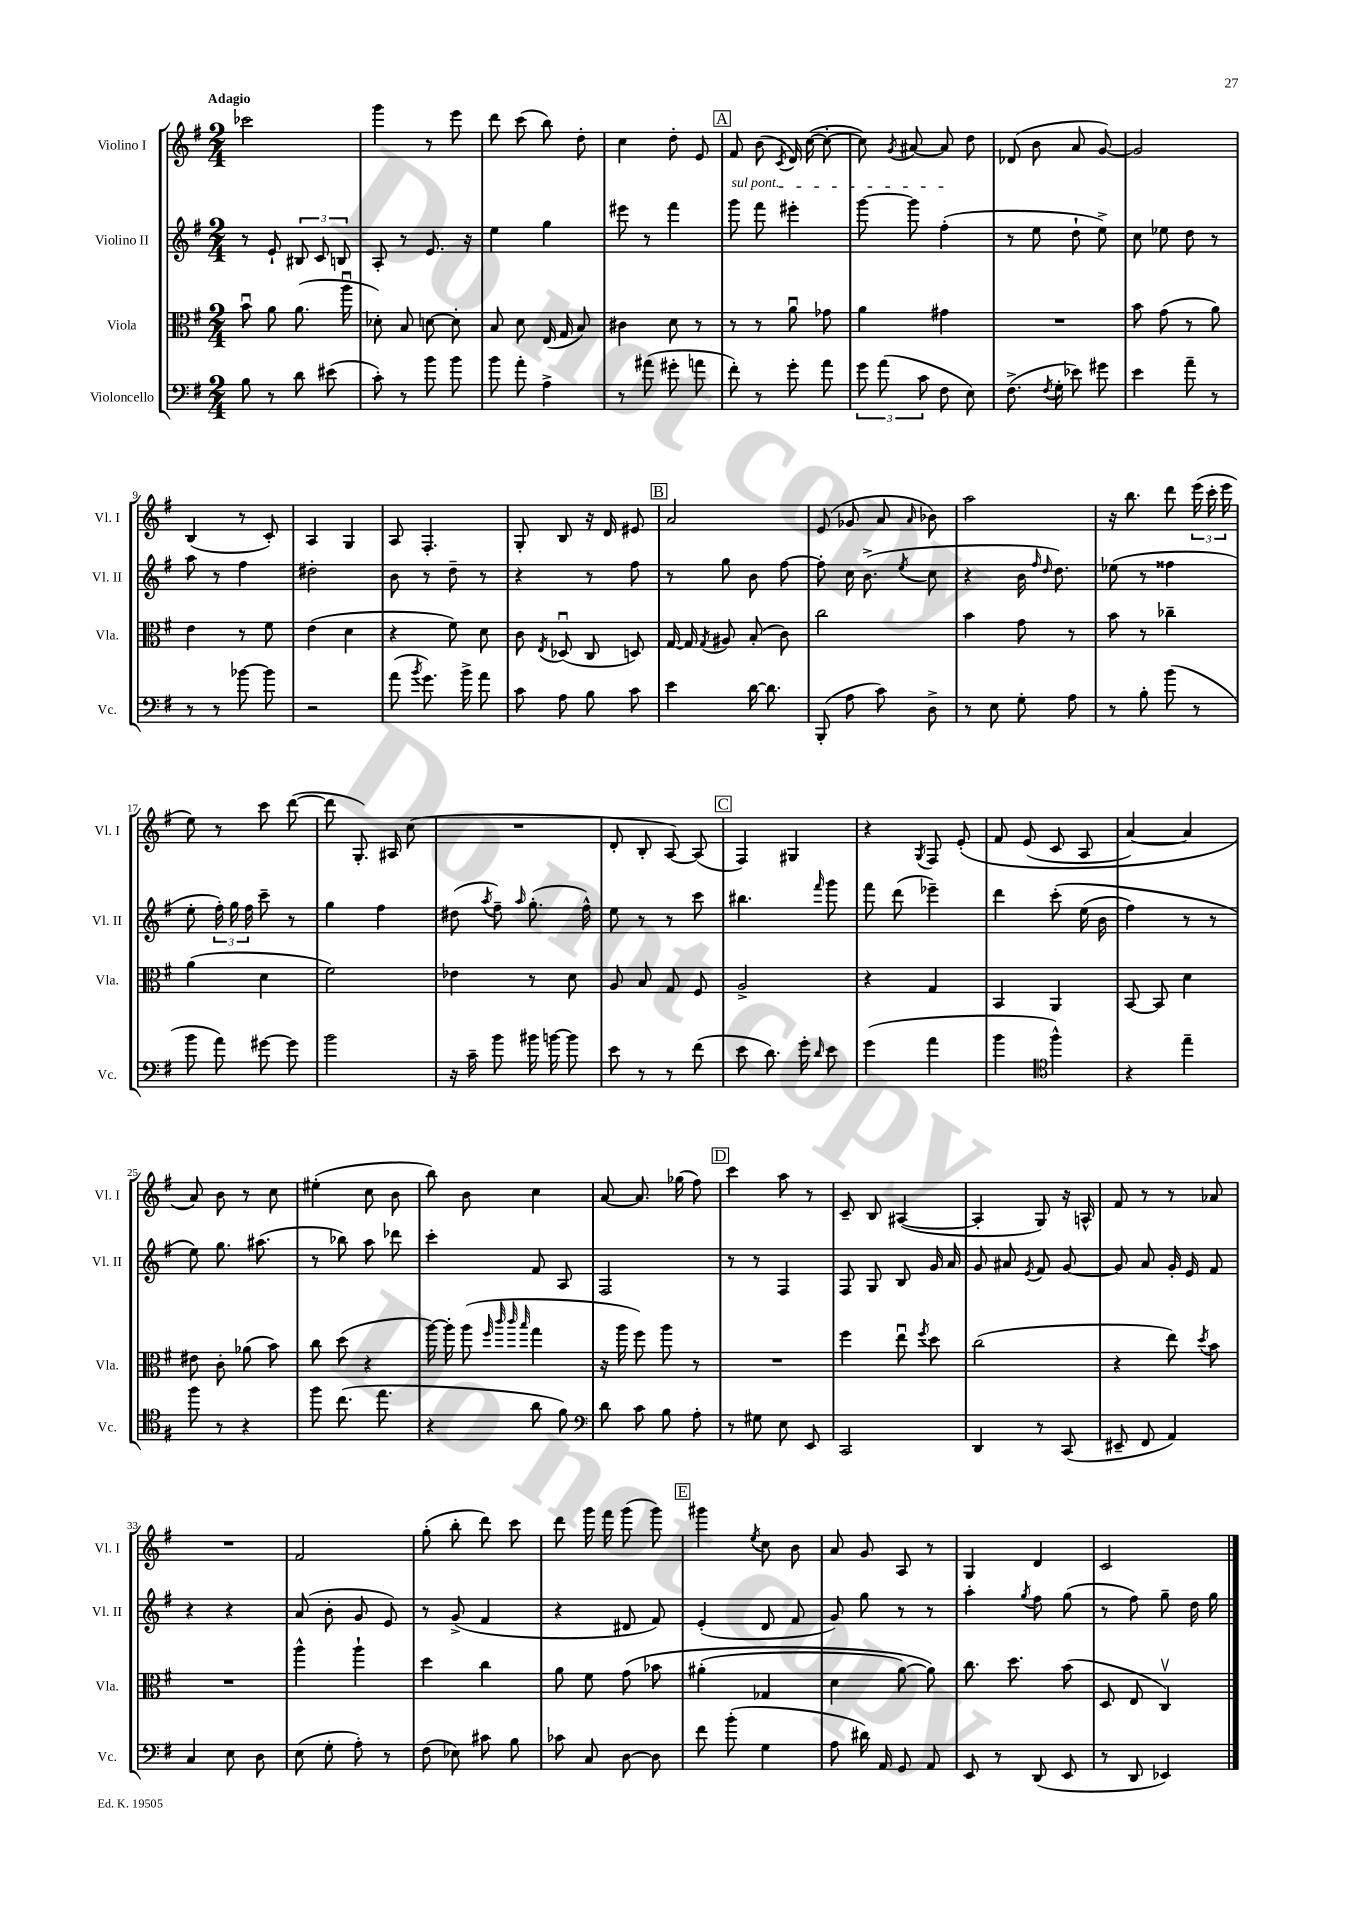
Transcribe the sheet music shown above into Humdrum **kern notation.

**kern	**kern	**kern	**kern
*part4	*part3	*part2	*part1
*staff4	*staff3	*staff2	*staff1
*I"Violoncello	*I"Viola	*I"Violino II	*I"Violino I
*I'Vc.	*I'Vla.	*I'Vl. II	*I'Vl. I
*clefF4	*clefC3	*clefG2	*clefG2
*k[f#]	*k[f#]	*k[f#]	*k[f#]
*M2/4	*M2/4	*M2/4	*M2/4
=1	=1	=1	=1
!	!	!	!LO:TX:a:B:t=Adagio
8B\	8bu\	8r	2ccc-X\
8r	8a\	8e`/	.
8d\	(8.a\	12B#X/	.
.	.	12c/	.
(8e#X\	.	.	.
.	.	12Bn/	.
.	16aau\	.	.
=2	=2	=2	=2
8c'\)	8d-X'\)	8A'/	4ggg\
8r	8B/	8r	.
8b\	[8dn\	8.e/	8r
8b\	8d'\]	.	8eee\
.	.	16r	.
=3	=3	=3	=3
8b\	8B/	4ee\	8ddd\
8a'\	8d\	.	(8ccc\
4A^\	(16E/	4gg\	8bb\)
.	16G/	.	.
.	8B/)	.	8dd'\
=4	=4	=4	=4
8r	4c#X\	8eee#X\	4cc\
(8a#X\	.	8r	.
8g#X'\	8d\	4fff#\	8dd'\
8an\	8r	.	8e/
!!LO:REH:place=s1:t=A
=5	=5	=5	=5
!	!	!LO:TX:a:i:t=sul pont.	!
8f#'\)	8r	8ggg\	8f#/
8r	8r	8fff#\	(8b\
.	.	.	8qc/
8g'\	8au\	4eee#X'\	16d/)
.	.	.	([16cc\
8a\	8g-X\	.	8cc'\_
=6	=6	=6	=6
12g\	4a\	[8ggg\	8cc\])
(12a\	.	.	.
.	.	.	8qg/
.	.	8ggg\]	[8a#X/
12c\	.	.	.
8F#\	4g#X\	(4ff#'\	8a#/]
8E\)	.	.	8dd\
=7	=7	=7	=7
(8.F#^\	2r	8r	(8d-X/
.	.	8ee\	8b\
8qF#/	.	.	.
16G'\	.	.	.
8e-X\)	.	8dd`\	8a/
8g#X\	.	8ee^\)	[8g/)
=8	=8	=8	=8
4e\	8b\	8cc\	2g/]
.	(8g\	8ee-X\	.
8a~\	8r	8dd\	.
8r	8a\)	8r	.
!!LO:LB:g=z
=9	=9	=9	=9
8r	4e\	8aa\	(4B/
8r	.	8r	.
[8b-X\	8r	4ff#\	8r
8b-\]	8f#\	.	8c'/)
=10	=10	=10	=10
2r	(4e\	2dd#X'\	4A/
.	4d\	.	4G/
=11	=11	=11	=11
(8a\	4r	8b\	8A/
8qb/	.	.	.
8.g\)	.	8r	4.F#'/
.	8f#\)	8dd~\	.
16b^\	.	.	.
8a\	8d\	8r	.
=12	=12	=12	=12
8c\	8c\	4r	8G'/
.	8qE/	.	.
8A\	(8D-Xu/	.	8B/
8B\	8C/	8r	16r
.	.	.	16d/
8c\	8Dn/)	8ff#\	8e#X/
!!LO:REH:place=s1:t=B
=13	=13	=13	=13
4e\	[16G/	8r	2a/
.	16G/]	.	.
.	8qG/	.	.
.	8A#X/	8gg\	.
[16d\	(8B'/	8b\	.
8.d\]	.	.	.
.	8c\)	[8ff#\	.
=14	=14	=14	=14
(8BBB'/	2cc\	8ff#'\]	(8e/
8A\	.	16cc\	8g-X/
.	.	(8.b^\	.
8c\)	.	.	8a/
.	.	8qee/	16qqa/
8D^\	.	8cc\	8b-X\)
=15	=15	=15	=15
8r	4b\	4r	2aa\
8E\	.	.	.
8G'\	8g\	16b\	.
.	.	16qqff#/	.
.	.	16qqdd/	.
.	.	8.dd\)	.
8A\	8r	.	.
=16	=16	=16	=16
8r	8b\	(8ee-X\	16r
.	.	.	8.bb\
8B'\	8r	8r	.
(8b\	4cc-X~\	4ff##X\	8ddd\
8r	.	.	(24eee\
.	.	.	24ccc'\
.	.	.	24eee\
!!LO:LB:g=z
=17	=17	=17	=17
8b\	(4a\	8ee'\	8ee\)
8a\)	.	24ff#'\)	8r
.	.	24gg\	.
.	.	24ff#\	.
[8g#X\	4d\	8ccc~\	8ccc\
8g#\]	.	8r	([8ddd\
=18	=18	=18	=18
2b\	2f#\)	4gg\	8ddd\]
.	.	.	8.G'/)
.	.	4ff#\	.
.	.	.	16A#X/
.	.	.	(8cc\
=19	=19	=19	=19
16r	4e-X\	(8dd#X\	2r
16c~\	.	.	.
.	.	8qaa/	.
8b\	.	8ff#~\)	.
.	.	16qqaa/	.
16b#X\	8r	(8.gg'\	.
[16bn\	.	.	.
8b\]	8d\	.	.
.	.	16ff#^^\)	.
=20	=20	=20	=20
8e\	8A/	8ee\	8d'/
8r	8B/	8r	8B'/
8r	8G/	8r	[8A/)
(8f#\	8F#/	8ccc\	(8A/]
!!LO:REH:place=s1:t=C
=21	=21	=21	=21
8e\	2A^/	4.bb#X\	4F#/)
8.d\)	.	.	.
.	.	.	4G#X/
16g'\	.	.	.
16qqd/	.	16qqfff#/	.
8e\	.	8ggg\	.
=22	=22	=22	=22
(4g\	4r	8fff#\	4r
.	.	(8ddd\	.
.	.	.	8qG/
4a\	4G/	4eee-X~\)	8F#/
.	.	.	(8e'/
=23	=23	=23	=23
4b\	4BB/	4ddd\	8f#/
.	.	.	(8e/
*clefC4	*	*	*
4ff#^^\)	4AA/	(8ccc'\	8c/
.	.	(16ee\	8A/
.	.	16b\	.
=24	=24	=24	=24
4r	[8BB/	4ff#\)	[4a/)
.	8BB/]	.	.
4ee~\	4d\	8r	4a/]
.	.	8r	.
!!LO:LB:g=z
=25	=25	=25	=25
8ff#\	8e#X\	8ee\)	8a/)
8r	8c'\	8.gg\	8b\
4r	(8a-X\	.	8r
.	.	(8.aa#X\	.
.	8b\)	.	8cc\
=26	=26	=26	=26
8ff#\	8cc\	8r	(4ee#X'\
(8.cc\	(8dd\	8bb-X\)	.
.	4r	8aa\	8cc\
8.ee\	.	.	.
.	.	8ddd-X\	8b\
=27	=27	=27	=27
4r	[16aa\)	4ccc'\	8bb\)
.	16aa'\]	.	.
.	(8aa\	.	8b\
.	32qqff#/	.	.
.	32qqccc/	.	.
.	32qqccc/	.	.
.	32qqbb/	.	.
8a\	4gg\	8f#/	4cc\
8f#\)	.	8A/	.
=28	=28	=28	=28
*clefF4	*	*	*
8d\	16r	2F#/	[8a/
.	16aa\	.	.
8c\	8ff#\)	.	8.a/]
8B\	8aa\	.	.
.	.	.	(16gg-X\
8A'\	8r	.	8ff#\)
!!LO:REH:place=s1:t=D
=29	=29	=29	=29
8r	2r	8r	4ccc\
8G#X\	.	8r	.
8E\	.	4F#/	8aa\
8EE/	.	.	8r
=30	=30	=30	=30
2CC/	4ff#\	8F#/	8c~/
.	.	8G/	8B/
.	8eeu\	8B/	([4A#X/
.	8qff#/	.	.
.	8dd\	16g/	.
.	.	16a/	.
=31	=31	=31	=31
4DD/	(2cc\	8g/	4A#'/]
.	.	8a#X/	.
.	.	8qe/	.
8r	.	8f#/	8G/)
(8CC/	.	[8g/	16r
.	.	.	16An^^/
=32	=32	=32	=32
8EE#X~/	4r	8g/]	8f#/
8FF#/	.	8a/	8r
4AA/)	8ee\)	16g'/	8r
.	.	16e/	.
.	8qdd/	.	.
.	8b\	8f#/	8a-X/
!!LO:LB:g=z
=33	=33	=33	=33
4C/	2r	4r	2r
8E\	.	4r	.
8D\	.	.	.
=34	=34	=34	=34
(8E\	4aa^^\	(8a/	2f#/
8G'\	.	8b'\	.
8A'\)	4aa`\	8g/	.
8r	.	8e/)	.
=35	=35	=35	=35
(8F#\	4dd\	8r	(8gg'\
8E-X\)	.	(8g^/	8bb'\
8c#X\	4cc\	4f#/	8ddd\)
8B\	.	.	8ccc\
=36	=36	=36	=36
8c-X\	8a\	4r	8ddd\
8C/	8f#\	.	16ggg\
.	.	.	16fff#\
[8D\	(8g\	8d#X/	(8ggg\
8D\]	8b-X\	8f#/)	8ggg\)
!!LO:REH:place=s1:t=E
=37	=37	=37	=37
8f#\	(4a#X'\	(4e'/	4ggg#X\
(8b'\	.	.	.
.	.	.	8qee/
4G\	4G-X/	8d/	8cc\
.	.	8f#/	8b\
=38	=38	=38	=38
8A\	4d\	8g/)	8a/
16d#X\)	.	8gg\	8g/
16AA/	.	.	.
8GG/	[8a\)	8r	8A/
8AA/	8a\])	8r	8r
=39	=39	=39	=39
8EE/	8.cc\	4aa'\	4G/
8r	.	.	.
.	8.dd\	.	.
.	.	8qgg/	.
(8DD/	.	8ff#\	4d/
8EE/	(8b\	(8gg\	.
=40	=40	=40	=40
8r	8D/	8r	2c/
8DD/	8E/	8ff#\)	.
4EE-X/)	4Cv/)	8gg~\	.
.	.	16dd\	.
.	.	16gg\	.
==	==	==	==
*-	*-	*-	*-
